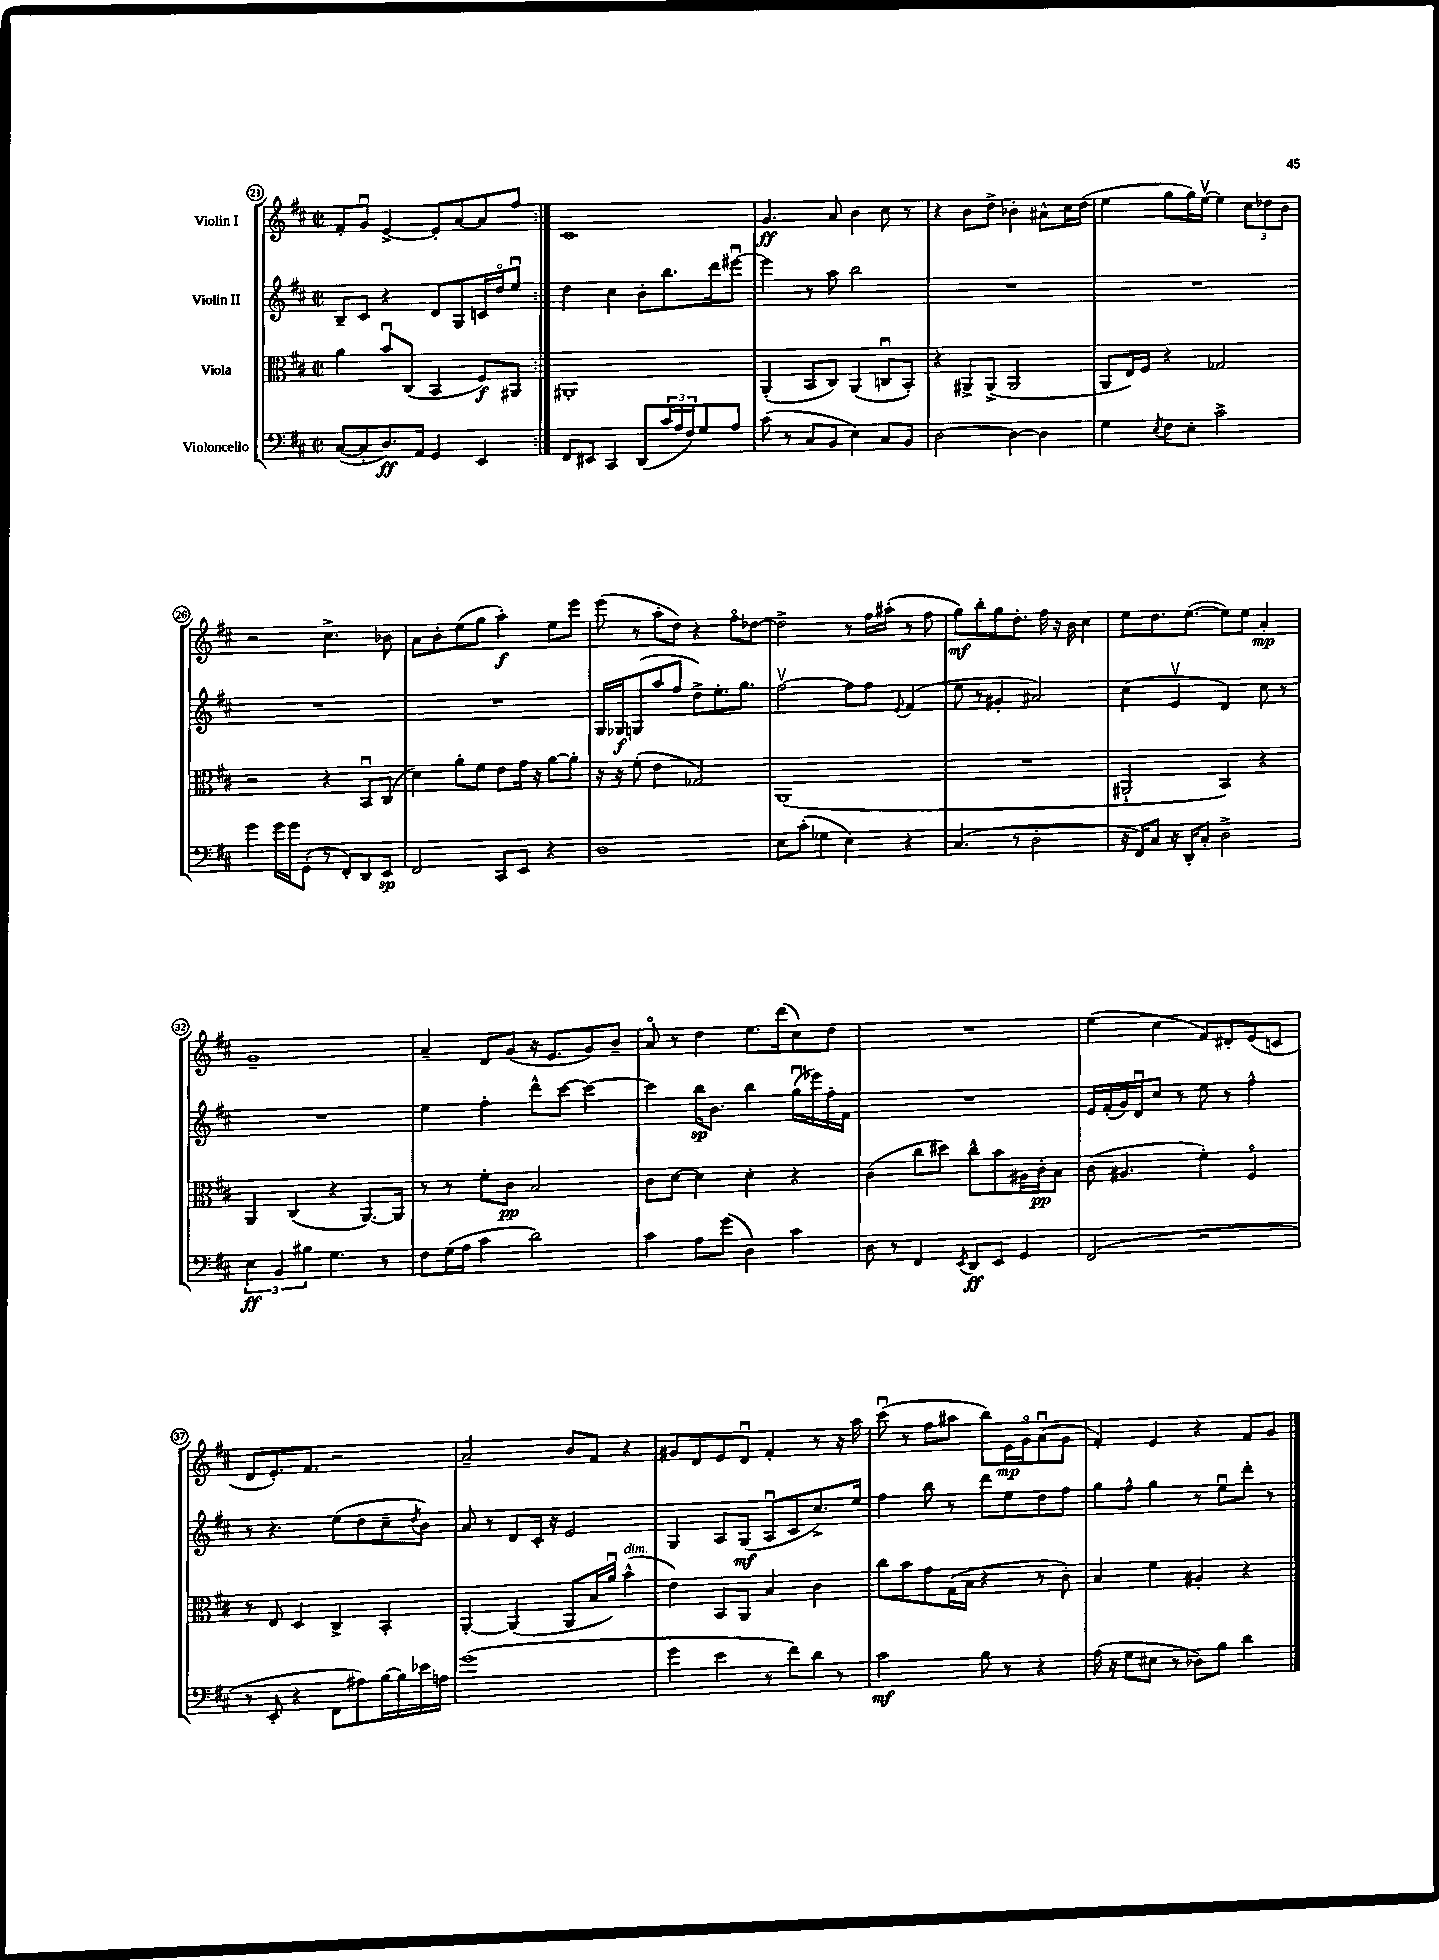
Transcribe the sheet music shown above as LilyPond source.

<<
\new StaffGroup <<
\new Staff = "s0" \with { instrumentName = "Violin I" } {
    \clef treble \key d \major \defaultTimeSignature \time 2/2
    \repeat volta 2 { fis'8-. g'8\downbow e'4~-> e'8-. a'8~ a'8 fis''8 | }
    cis'1 |
    g'4.\ff a'8 b'4 cis''8 r8 |
    r4 b'8 d''8-> bes'4-. ais'8-^ cis''16 d''16( |
    e''4 g''8 g''16) e''16~\upbow e''4 \tuplet 3/2 { cis''8 des''8 b'8 } |
    r2 cis''4.-> bes'8 |
    a'8 b'8-. e''8( g''8 a''4-.\f) e''8 e'''8 |
    e'''8( r8 a''8-. d''8) r4 fis''8\flageolet des''8~ |
    des''2-> r8 fis''16 ais''16-.( r8 fis''8 |
    g''8\mf) b''8-. g''8 d''8.-. fis''16 r16 b'16 cis''4 |
    e''8 d''8. e''8.~( e''8) e''8 a'4-.\mp |
    g'1-- |
    a'4-- d'8 g'8( r16 e'8. g'8) b'8-- |
    a'8\flageolet r8 d''4 e''8. d'''16( cis''8) d''8 |
    R1 |
    e''4( cis''4 fis'8) dis'8-. e'8( c'8 |
    d'8 e'8.-.) fis'8. r2 |
    a'2-- b'8 fis'8 r4 |
    gis'8 d'8 e'8 d'8\downbow fis'4-. r8 r16 a''16 |
    cis'''8\downbow( r8 fis''8 ais''8 b''8) e'16\mp g'16\flageolet a'8\downbow( g'8 |
    fis'4-.) e'4 r4 fis'8 g'8 \bar "|." |
}
\new Staff = "s1" \with { instrumentName = "Violin II" } {
    \clef treble \key d \major \defaultTimeSignature \time 2/2
    \repeat volta 2 { b8-- cis'8 r4 d'8 g8 c'16 d''16\flageolet e''8\downbow | }
    d''4 cis''4 b'8-. b''8. d'''16 eis'''8~\downbow |
    eis'''4 r8 a''8 b''2 |
    R1 |
    R1 |
    R1 |
    R1 |
    g16 ges16\f g8( a''8 fis''8 d''8->) e''8.-. g''8. |
    fis''2~\upbow fis''8 fis''8 \appoggiatura { e'8 } fis'4( |
    e''8 r8 gis'4-. ais'2) |
    cis''4( e'4\upbow d'4) cis''8 r8 |
    R1 |
    e''4 fis''4-. d'''8-^ cis'''8~ cis'''4~ |
    cis'''4 b''16\sp b'8. b''4 g''16\downbow( ees'''16) fis''16-. fis'16 |
    R1 |
    e'16 fis'16-.( g'16) d'16\downbow cis''8 r8 e''8 r8 fis''4-^ |
    r8 r4. e''8( d''8 cis''8-- \acciaccatura { d''8 } b'8) |
    a'8 r8 d'8 cis'16-. r16 e'2 |
    g4 a8 g8\mf( a8\downbow cis'8 cis''8.->) e''16 |
    fis''4 b''8 r8 d'''8 e''8 d''8 fis''8 |
    g''8 fis''8-^ g''4 r8 e''8\downbow d'''8-. r8 \bar "|." |
}
\new Staff = "s2" \with { instrumentName = "Viola" } {
    \clef alto \key d \major \defaultTimeSignature \time 2/2
    \repeat volta 2 { a'4 b'8\downbow cis8( b,4 fis8\f) ais,8 | }
    ais,1-. |
    a,4-.( b,8 cis8) a,4( c8\downbow b,8-.) |
    r4 ais,8-> ais,8->( ais,2 |
    a,8 e16) fis16 r4 ges2 |
    r2 r4 b,8\downbow cis8( |
    d'4) a'8-. fis'8 e'8 g'16 r16 a'8~ a'8-. |
    r16 r16 fis'8-.( e'4 ges2) |
    a,1( |
    R1 |
    ais,2-! b,4) r4 |
    a,4 cis4( r4 a,8.~) a,16 |
    r8 r8 fis'8-. cis'8\pp b2 |
    cis'8 d'8~ d'4 d'4-. r4 |
    cis'4( cis''8 dis''8) cis''8-^ b'8 ais16 cis'16-.\pp b8 |
    cis'8( ais4. fis'4-.) fis4\flageolet |
    r8 e8 d4 cis4-> b,4-. |
    a,4~-. a,4( a,8 b16 a'16\downbow) b'4-^^\markup { \italic "dim." }( |
    e'4) b,8 a,8 b4 cis'4 |
    cis''8 b'8 g'8 g16( b16 r4 r8 cis'8-.) |
    b4 fis'4 ais4-. r4 \bar "|." |
}
\new Staff = "s3" \with { instrumentName = "Violoncello" } {
    \clef bass \key d \major \defaultTimeSignature \time 2/2
    \repeat volta 2 { cis8~( cis8-. d8.\ff) a,16 g,4 e,4 | }
    fis,8 eis,8 cis,4 d,8( \tuplet 3/2 { cis'16 a16 fis16) } g8 a8 |
    cis'8( r8 cis8 b,8 e4) cis8 b,8 |
    d2~ d4~ d4 |
    g4 \acciaccatura { e8 } fis8 e8-. cis'2-> |
    g'4 g'16 g'16 g,8-.( r8 fis,8-.) d,8 e,8\sp |
    fis,2 cis,8 e,8 r4 |
    d1 |
    e8 cis'8-.( ges4 e4) r4 |
    cis4.( r8 d2-. |
    r16 fis,16) cis8 r16 d,16-. cis8-. d2-> |
    \tuplet 3/2 { e4\ff b,4 bis4 } g4. r8 |
    fis8 g16( a16 cis'4 d'2) |
    cis'4 a8 g'8( d4) cis'4 |
    d8 r8 fis,4 \acciaccatura { e,8 } d,8\ff e,8 g,4 |
    fis,2( r2 |
    r8 e,8-. r4 fis,8 ais8) b16~ b16 ees'16 a16 |
    g'1( |
    g'4 e'4 r8 fis'8) d'8 r8 |
    cis'2\mf b8 r8 r4 |
    a16( r16 g8 eis8 r8 des8) b8 d'4 \bar "|." |
}
>>
>>
\layout { \context { \Score currentBarNumber = #21 \override BarNumber.stencil = #(make-stencil-circler 0.1 0.3 ly:text-interface::print) } }
